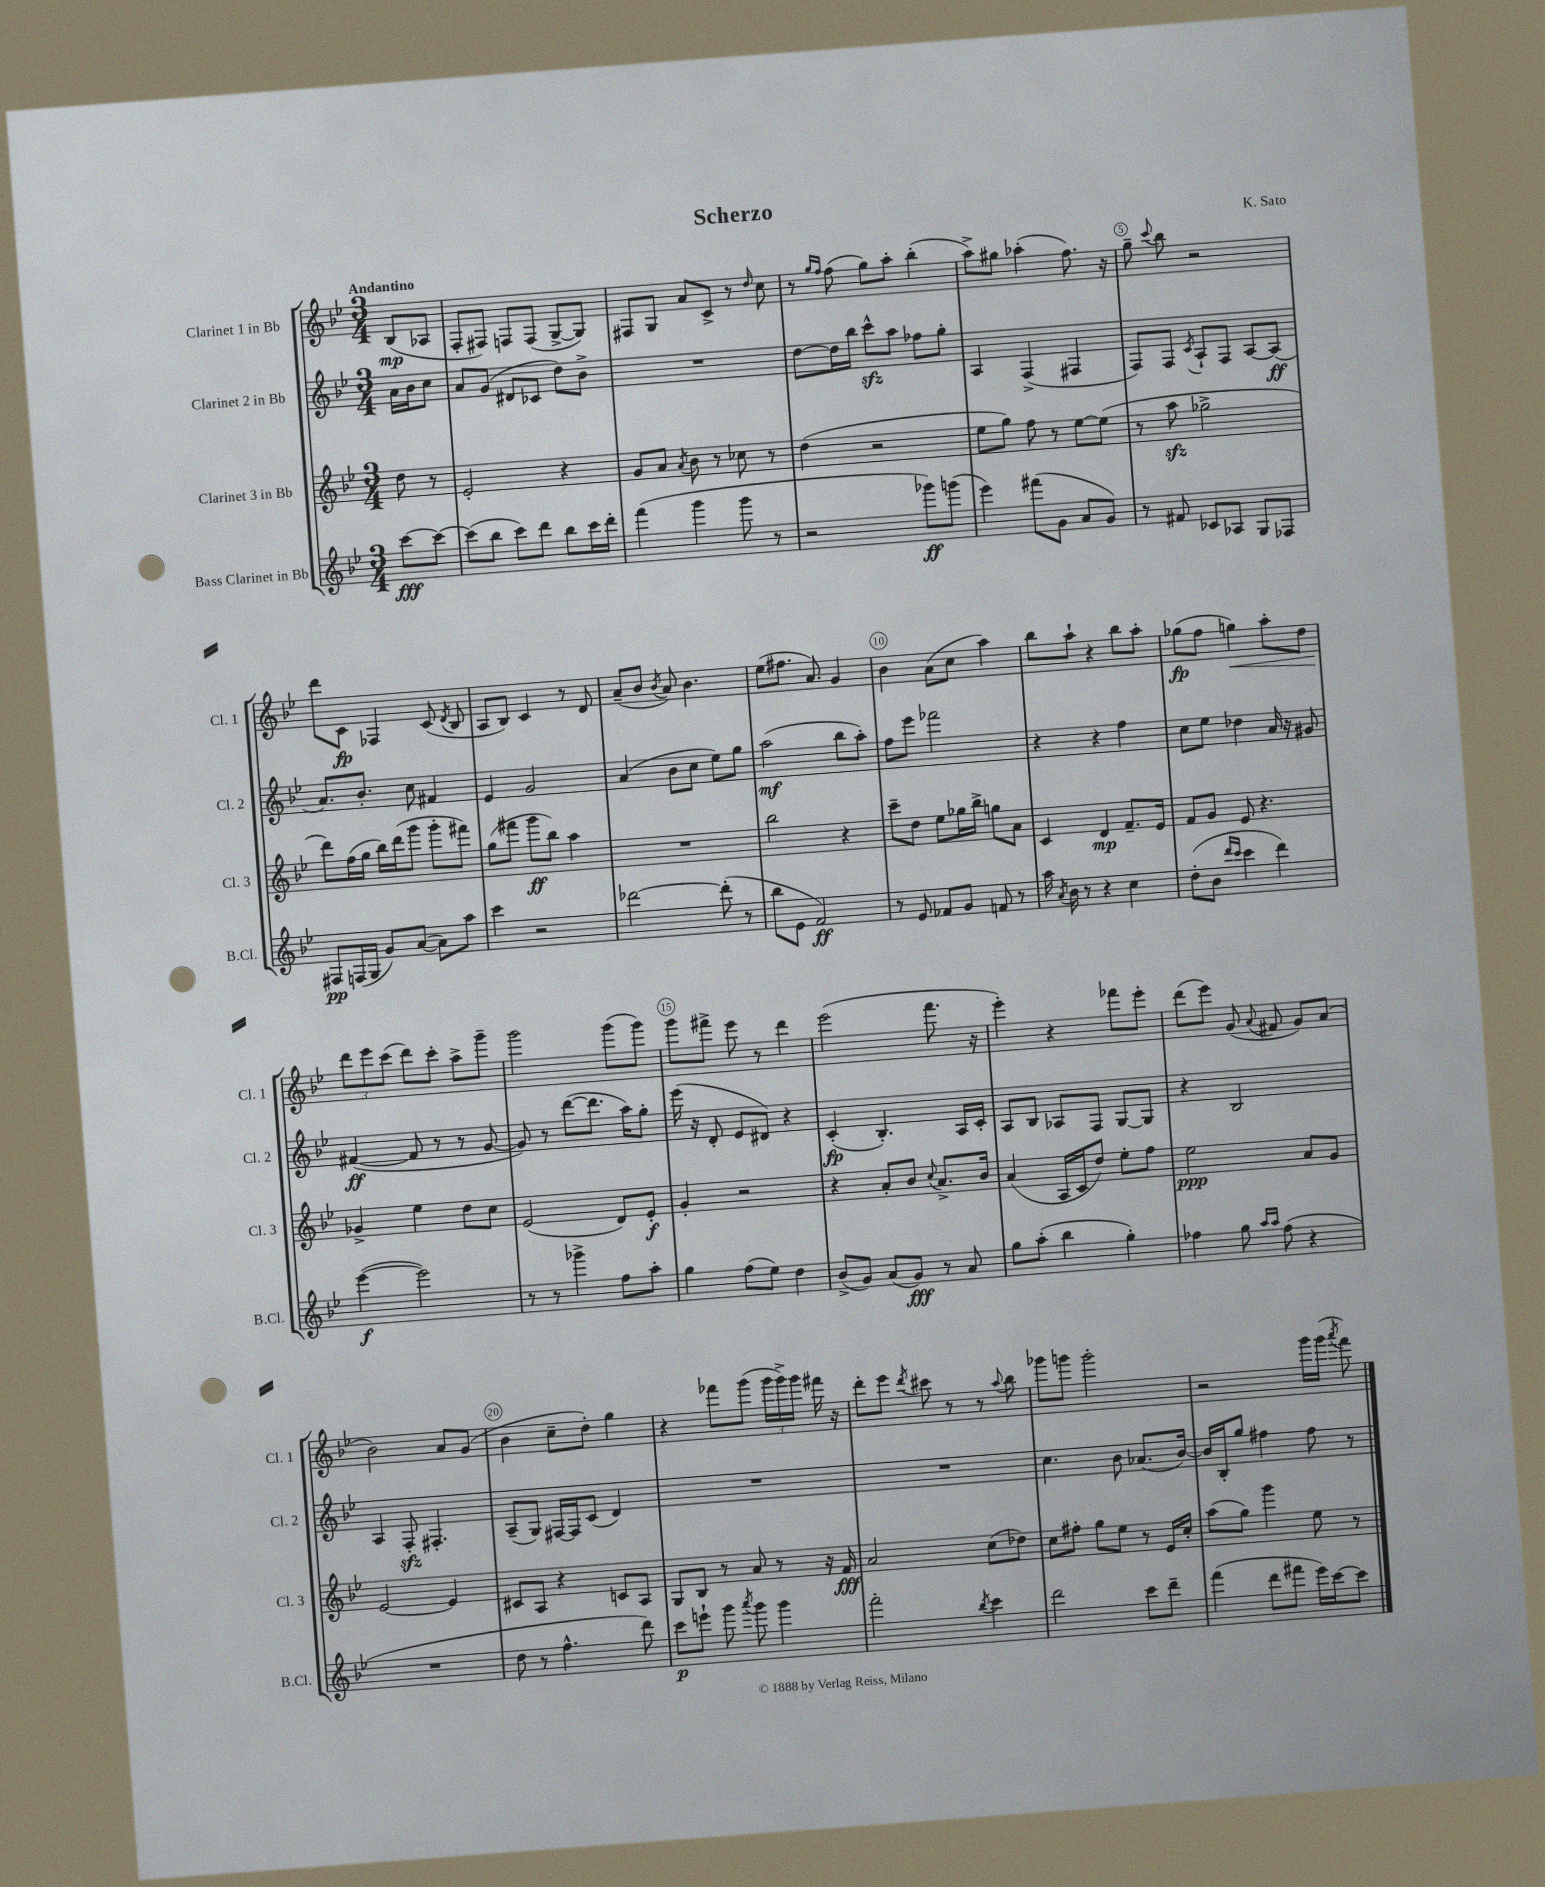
\header { title = "Scherzo" composer = "K. Sato" }
<<
\new StaffGroup <<
\new Staff = "s0" \with { instrumentName = "Clarinet 1 in Bb" shortInstrumentName = "Cl. 1" } {
    \clef treble \key bes \major \numericTimeSignature \time 3/4 \partial 4 \tempo "Andantino"
    \autoBeamOff bes8[\mp( aes8] |
    f8[-. fis8]) f8[ f8]( g8[~-> g8]) |
    fis8[ g8] a'8[ c'8]-> r8 \grace { d''16 } c''8 |
    r8 \grace { g''16[ f''16] } f''8( g''8[) a''8]-. bes''4-.( |
    a''8[->) gis''8] aes''4-.( f''8.) r16 |
    g''8-- \appoggiatura { c'''8 } bes''8 r2 |
    d'''8[ c'8]\fp fes4 c'8( \acciaccatura { d'8 } bes8 |
    a8[ bes8]) c'4 r8 d'8 |
    a'8[--( bes'8] \acciaccatura { bes'8 } a'8) bes'4. |
    ees''8[( fis''8.] a'8.) g'4 |
    bes'4 a'8[( c''8] a''4) |
    bes''8[ a''8]-! r4 bes''8[ a''8]-. |
    ges''8[\fp( f''8] g''4\<) a''8[-. d''8] |
    \tuplet 3/2 { d'''8[\! ees'''8 c'''8]( } d'''8[) c'''8]-. a''8[-> g'''8]-- |
    g'''2 g'''8[( g'''8]) |
    g'''8[ fis'''8]-> ees'''8 r8 d'''4 |
    ees'''2( f'''8. r16 |
    ees'''4-.) r4 fes'''8[ ees'''8]-. |
    d'''8[( ees'''8]) g'8( \appoggiatura { a'8 } fis'8 g'8[) a'8]( |
    bes'2) a'8[ g'8]( |
    bes'4 c''8[-- d''8]-.) g''4 |
    r4 fes'''8[ g'''8]( \tuplet 3/2 { g'''16[ g'''16->) g'''16] } fis'''16 r16 |
    d'''8[-. ees'''8] \acciaccatura { d'''8 } cis'''8 r8 r8 \appoggiatura { a''8 } bes''8 |
    ges'''8[ g'''8] g'''2-. |
    r2 g'''16[ g'''16]( \acciaccatura { a'''8 } f'''8) \bar "|." |
}
\new Staff = "s1" \with { instrumentName = "Clarinet 2 in Bb" shortInstrumentName = "Cl. 2" } {
    \clef treble \key bes \major \numericTimeSignature \time 3/4 \partial 4
    \autoBeamOff a'16[ bes'16 c''8] |
    a'8[ g'8]( dis'8[ ces'8] d''8[) bes'8]-> |
    R2. |
    d''8[~ d''16 bes''16] c'''8[-^\sfz a''8] fes''8[ g''8]-. |
    a4 f4->( fis4 |
    f8[) f8] \acciaccatura { c'8 } a8[-! f8] a8[~ a8]\ff( |
    a'8.[) bes'8.]-. c''8 fis'4 |
    ees'4 g'2 |
    a'4( bes'8[ c''8] ees''8[) g''8] |
    a''2\mf( bes''8[ a''8]-.) |
    f''8[ ees'''8] fes'''2 |
    r4 r4 f''4 |
    c''8[ ees''8] des''4 a'16 r16 gis'8 |
    fis'4~\ff( fis'8 r8 r8 g'8~ |
    g'8) r8 d'''8[~( d'''8.] a''16[) g''8]-. |
    ees'''16( r16 d'8-. ees'8[ dis'8]) r4 |
    c'4-.\fp( bes4.-.) a16[ c'16]-. |
    a8[ bes8] aes8[ f8] g8[~ g8] |
    r4 bes2 |
    a4 f8-.\sfz fis4.-. |
    a8[--( g8]) fis16[~ fis16 c'8]( d'4) |
    R2. |
    R2. |
    c''4. bes'8 aes'8.[( bes'16]~) |
    bes'16[ bes16-. g''8] fis''4 fis''8 r8 \bar "|." |
}
\new Staff = "s2" \with { instrumentName = "Clarinet 3 in Bb" shortInstrumentName = "Cl. 3" } {
    \clef treble \key bes \major \numericTimeSignature \time 3/4 \partial 4
    \autoBeamOff d''8 r8 |
    ees'2-. r4 |
    g'8[ a'8] \acciaccatura { a'8 } bes'8 r8 ces''8 r8 |
    d''4( r2 |
    ees''8[ g''8]) f''8 r8 ees''8[~ ees''8]( |
    r8 a''8\sfz ges''2-> |
    d'''8[) f''16( g''16] bes''16[) d'''16( g'''8] g'''8[-. fis'''8]) |
    g''8[( fis'''8] g'''8[\ff bes''8]) a''4 |
    R2. |
    bes''2 r4 |
    c'''8[-- d''8] ees''8[ ges''16 bes''16]-> g''8[ a'8] |
    c'4 d'4\mp f'8.[-- ees'16] |
    f'8[ g'8] ees'8 r4. |
    ges'4-> ees''4 d''8[ c''8] |
    ees'2( d'8[) ees'8]-.\f |
    g'4-. r2 |
    r4 a'8[-. bes'8] \appoggiatura { c''8 } a'8.[-> bes'16] |
    a'4( a16[ c'16 d''8]) ees''8[-. f''8] |
    ees''2\ppp a'8[ g'8] |
    ees'2~ ees'4 |
    cis'8[ a8] r4 c'8[ a8] |
    g8[ bes8] r8 a'8 r8 r16 f'16\fff |
    a'2 c''8[( des''8]) |
    c''8[ fis''8]-. g''8[ ees''8] r8 ees'16[ c''16]-. |
    a''8[( g''8]) g'''4 ees''8 r8 \bar "|." |
}
\new Staff = "s3" \with { instrumentName = "Bass Clarinet in Bb" shortInstrumentName = "B.Cl." } {
    \clef treble \key bes \major \numericTimeSignature \time 3/4 \partial 4
    \autoBeamOff c'''8[~\fff c'''8]~ |
    c'''8[( bes''8] c'''8[) d'''8] bes''8[ c'''16 d'''16]-. |
    f'''4( g'''4 g'''8 r8 |
    r2 ges'''8[\ff) g'''8]( |
    ees'''4) fis'''8[( g'8] a'8[ g'8]) |
    r8 fis'8 ces'8[ aes8] g8[ fes8] |
    fis8[\pp f16( g16] g'8[) a'8]~( a'8[) a''8] |
    c'''4 r2 |
    des'''2~ des'''8-.( r8 |
    bes''8[ ees'8] f'2\ff) |
    r8 ees'8 fes'8[ g'8] f'8 r8 |
    a''16 \acciaccatura { a'8 } bes'16 r8 r4 c''4 |
    d''8[-.( bes'8] \grace { d'''16[ c'''16] } c'''4 d'''4) |
    ees'''4~\f( ees'''2) |
    r8 r8 ges'''4-> f''8[ a''8]-. |
    g''4 f''8[( ees''8]) d''4 |
    bes'8[->( g'8]) a'8[( g'8]\fff) r8 a'8 |
    g''8[ a''8]-.( bes''4 g''4-.) |
    fes''4 g''8 \grace { a''16[ a''16] } fes''8( r4 |
    R2. |
    d''8 r8 f''4.-^ d'''8) |
    c'''8[\p e'''8]-! g'''8 \acciaccatura { a'''8 } g'''8 g'''4 |
    f'''2-. \acciaccatura { bes''8 } c'''4 |
    d'''2 c'''8[ d'''8]-- |
    f'''4( d'''8[ fis'''8] ees'''16[) c'''16~ c'''8] \bar "|." |
}
>>
>>
\layout { \context { \Score \override BarNumber.break-visibility = ##(#f #t #t) barNumberVisibility = #(every-nth-bar-number-visible 5) \override BarNumber.stencil = #(make-stencil-circler 0.1 0.3 ly:text-interface::print) } }
